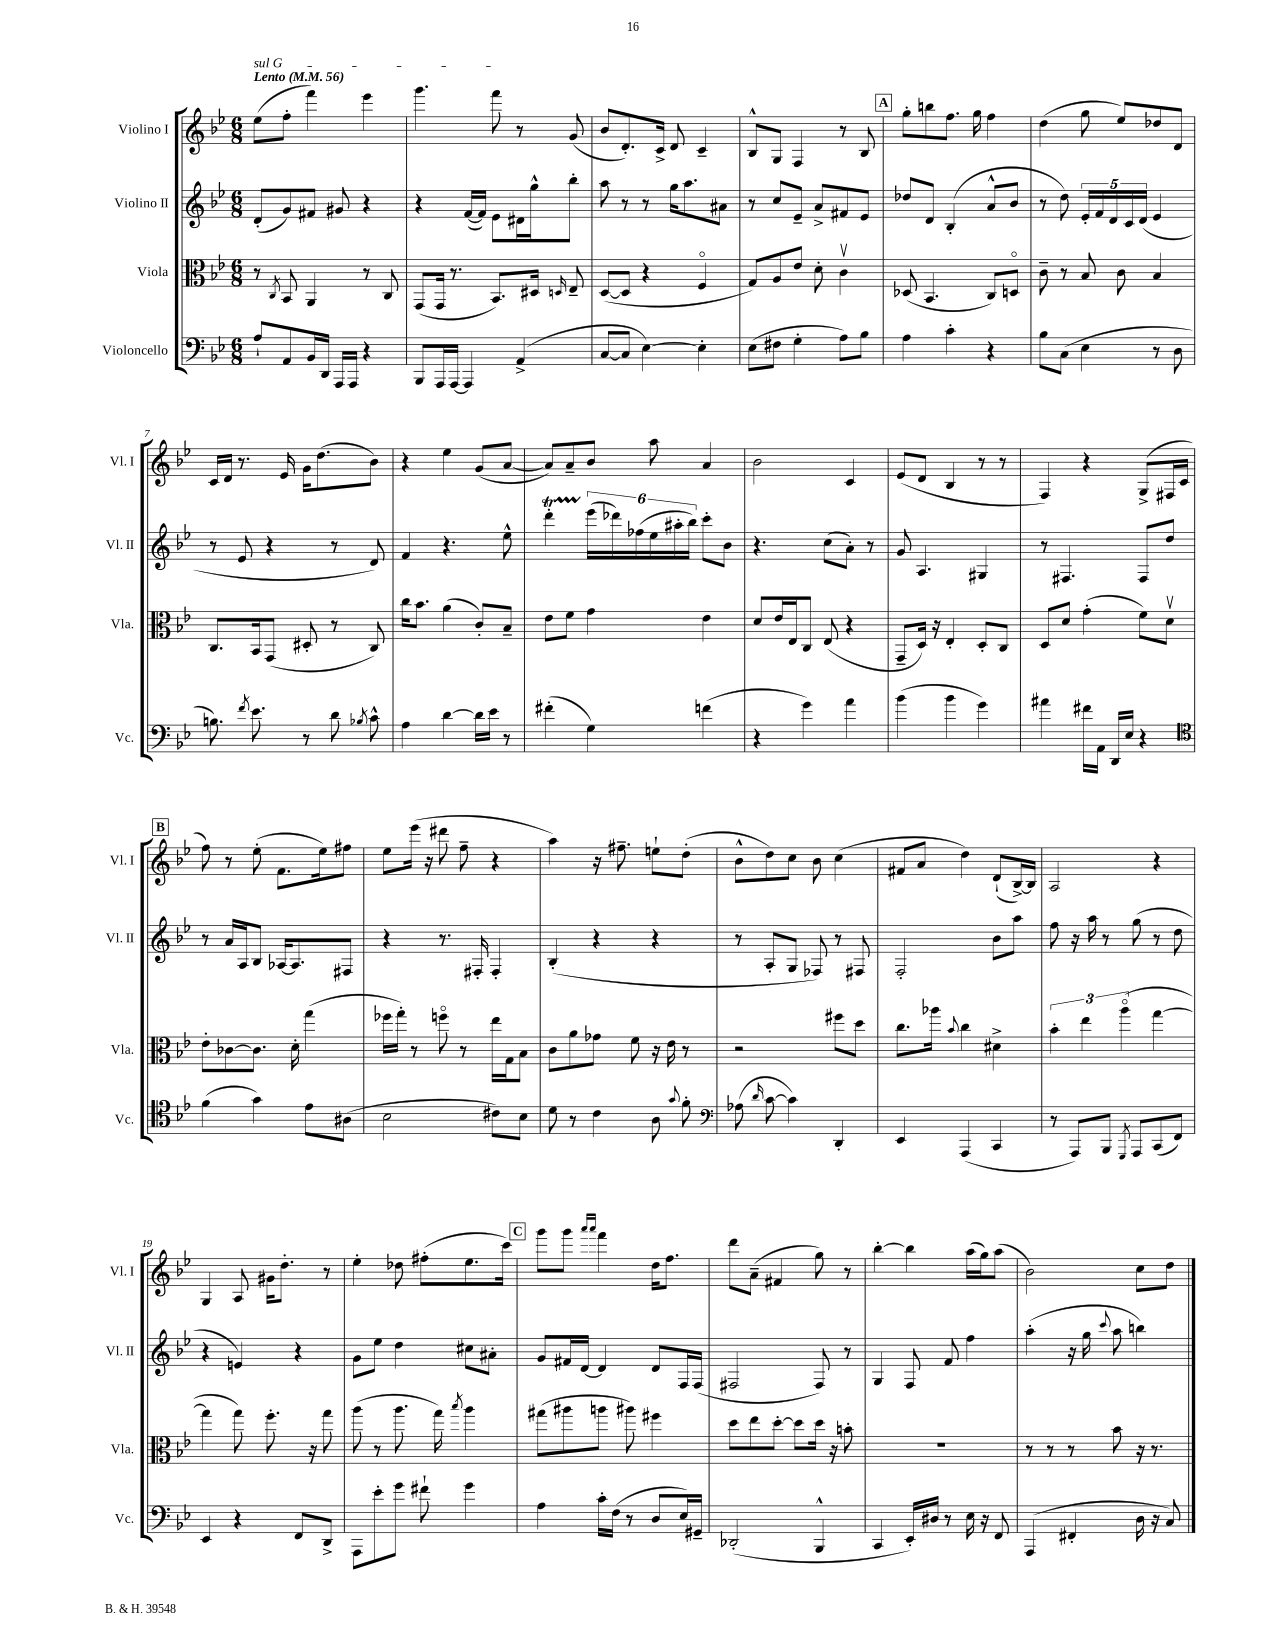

**kern	**kern	**kern	**kern
*staff4	*staff3	*staff2	*staff1
*clefF4	*clefC3	*clefG2	*clefG2
*k[b-e-]	*k[b-e-]	*k[b-e-]	*k[b-e-]
*M6/8	*M6/8	*M6/8	*M6/8
*MM56	*MM56	*MM56	*MM56
8A`/L	8r	(8d'/L	(8ee-\L
.	8qC/	.	.
8AA/	8BB-/	8g/)	8ff'\J
16BB-/L	4AA/	8f#/J	4fff\)
16DD/JJ	.	.	.
16AAA/LL	.	8g#/	.
16AAA/JJ	.	.	.
4r	8r	4r	4eee-\
.	8C/	.	.
=	=	=	=
8BBB-/L	(8GG/L	4r	4.ggg\
16AAA/L	16GG/Jk	.	.
[16AAA/JJ	8.r	.	.
4AAA/]	.	([16f/LL	.
.	.	16f/]JJ)	.
.	8.BB-/L)	8e-\L	8fff\
(4AA^/	.	16d#\L	8r
.	16D#/Jk	16gg^^\J	.
.	16qqD/	.	.
.	8E-~/	8bb-'\J	(8g/
=	=	=	=
[8C/L	([8D/L	8aa\	8b-/L
8C/]J	8D/]J	8r	8.d'/)
[4E-\)	4r	8r	.
.	.	.	16c^/Jk
.	.	16gg\LK	8d/
.	.	8.aa\	.
4E-'\]	4Fo/	.	4c~/
.	.	8a#\J	.
=	=	=	=
(8E-\L	8G/L)	8r	8B-^^/L
8F#\J	8A/	8cc/L	8G/J
4G'\	8e-/J	8e-~/J	4F/
.	8d'\	8a^/L	.
8A\L)	4cv\	8f#/	8r
8B-\J	.	8e-/J	8B-/
=	=	=	=
4A\	(8D-/	8dd-/L	8gg'\L
.	4.BB-/	8d/J	8bb\
4c'\	.	(4B-'/	8.ff\J
.	.	.	16gg\
4r	8C/L)	8a^^/L	4ff\
.	8Do/J	8b-/J	.
=	=	=	=
8B-\L	8c~\	8r	(4dd\
(8C\J	8r	8dd\)	.
4E-\	8B-/	20e-'/LL	8gg\
.	.	20f/	.
.	.	20d/	.
.	8c\	.	8ee-/L)
.	.	20c/	.
.	.	(20d/JJ	.
8r	4B-/	4e-/	8dd-/
8D\	.	.	8d/J
=	=	=	=
8.B\)	8.C/L	8r	16c/LL
.	.	.	16d/JJ
.	.	8e-/	8.r
8qf/	.	.	.
8.e-\	16BB-/k	.	.
.	(8GG/J	4r	.
.	.	.	16e-/
8r	8D#'/	.	16g\LK
.	.	.	(8.dd\
8d\	8r	8r	.
8qB-/	.	.	.
8c^^\	8C/)	8d/)	8b-\J)
=	=	=	=
4A\	16cc\LK	4f/	4r
.	8.b-\J	.	.
[4d\	(4a\	4.r	4ee-\
16d\]LL	8c'/L)	.	(8g/L
16e-\JJ	.	.	.
8r	8B-~/J	8ee-^^\	[8a/J
=	=	=	=
(4f#'\	8e-\L	4ddd'\	8a/]L)
.	8f\J	.	8a~/
4G\)	4g\	(24eee-\LL	8b-/J
.	.	24ddd-\)	.
.	.	(24ff-\	.
.	.	24ee-\	8aa\
.	.	24aa#'\	.
.	.	24bb-\JJ)	.
(4f\	4e-\	8ccc'\L	4a/
.	.	8b-\J	.
=	=	=	=
4r	8d/L	4.r	2b-\
.	16e-/L	.	.
.	16E-/J	.	.
4g\)	8C/J	.	.
.	(8E-/	(8cc\L	.
4a\	4r	8a'\J)	4c/
.	.	8r	.
=	=	=	=
(4b-\	8GG~/L	8g/	(8e-/L
.	16D/Jk)	4.A/	8d/J
.	16r	.	.
4b-\	4E-'/	.	4B-/
4g\)	8D'/L	4G#/	8r
.	8C/J	.	8r
=	=	=	=
4a#\	8D/L	8r	4F/)
.	8d/J	4.F#/	.
16f#\LL	(4g'\	.	4r
16AA\JJ	.	.	.
16DD/LL	.	.	.
16E-/JJ	.	.	.
4r	8f\L)	8F#/L	(8G^/L
.	8dv\J	8dd/J	16F#/L
.	.	.	16c/JJ
=	=	=	=
*clefC4	*	*	*
(4f\	8e-'\L	8r	8ff\)
.	[8c-\	16a/LL	8r
.	.	16A/J	.
4g\)	8.c-\]J	8B-/J	(8ee-'\
.	.	[16A-/LK	8.f\L
.	16d'\	8.A-/]	.
8e-\L	(4gg\	.	.
.	.	.	16ee-\k)
(8A#\J	.	8F#/J	8ff#\J
=	=	=	=
2B-\	16ff-\LL	4r	8ee-\L
.	16gg'\JJ)	.	.
.	8r	.	(16eee-\Jk
.	.	.	16r
.	8ffo\	8.r	8ddd#\
.	8r	.	8ff~\
.	.	16F#'/	.
8c#\L)	16ee-\LL	4F#'/	4r
.	16G\J	.	.
8B-\J	8B-\J	.	.
=	=	=	=
8d\	8c\L	(4B-'/	4aa\)
8r	8a\	.	.
4c\	8g-\J	4r	16r
.	.	.	8.ff#~\
.	8f\	.	.
8A\	16r	4r	8ee`\L
.	16e-\	.	.
8qqg/	.	.	.
8f'\	8r	.	(8dd'\J
=	=	=	=
*clefF4	*	*	*
(8A-\	2r	8r	8b-^^\L
16qqd/	.	.	.
[8c\	.	8A'/L	8dd\)
4c\])	.	8G/J	8cc\J
.	.	8F-/)	8b-\
4DD'/	8ff#\L	8r	(4cc\
.	8dd\J	8F#/	.
=	=	=	=
4EE-/	8.cc\L	2F'/	8f#/L
.	.	.	8a/J
.	16aa-\Jk	.	.
.	8qqb-/	.	.
(4AAA/	4cc\	.	4dd\)
4CC/	4d#^\	8b-\L	(8d`/L
.	.	8aa\J	[16B-^/L)
.	.	.	16B-/]JJ
=	=	=	=
8r	6b-'\	8ff\	2A/
8AAA/L)	.	16r	.
.	6ee-\	.	.
.	.	16aa\	.
8BBB-/J	.	8r	.
.	(6aao\	.	.
8qGGG/	.	.	.
8AAA/L	.	(8gg\	.
(8CC/	[4gg\	8r	4r
8FF/J)	.	8dd\	.
=	=	=	=
4EE-/	4gg\]	4r	4G/
4r	8gg\)	4e/)	8A/
.	8.ff'\	.	16g#\LK
.	.	.	8.dd'\J
8FF/L	.	4r	.
.	16r	.	.
8DD^/J	8gg\	.	8r
=	=	=	=
8AAA\L	(8aa\	8g\L	4ee-'\
8e-'\	8r	8ee-\J	.
8g\J	8.aa\	4dd\	8dd-\
8f#`\	.	.	(8ff#'\L
.	16gg\)	.	.
.	8qbb-/	.	.
4g\	4aa\	8cc#\L	8.ee-\
.	.	8a#'\J	.
.	.	.	16ccc\Jk)
=	=	=	=
4A\	(8gg#\L	8g/L	8ggg\L
.	8aa#\	16f#/L	8ggg\J
.	.	[16d/JJ	.
.	.	.	16qqaaa/LL
.	.	.	16qqaaa/JJ
16c'\LL	8aa\J	4d/]	4fff\
(16F\JJ	.	.	.
8r	8aa#\)	.	.
8D/L	4ff#\	8d/L	16dd\LK
.	.	.	8.ff\J
16E-/L)	.	16F/L	.
16GG#~/JJ	.	(16F/JJ	.
=	=	=	=
(2DD-'/	8dd\L	2F#/	8ddd\L
.	8ee-\	.	(8a~\J
.	[8dd'\J	.	4f#/
.	8dd\]L	.	.
4BBB-^^/	16dd\Jk	8F#/)	8gg\)
.	16r	.	.
.	8b'\	8r	8r
=	=	=	=
4CC/	2.r	4G/	[4bb-'\
16EE-'/LL)	.	8F/	4bb-\]
16D#/JJ	.	.	.
8r	.	8f/	.
16E-\	.	4ff\	(16aa\LL
16r	.	.	16gg\J)
8FF/	.	.	(8aa\J
=	=	=	=
(4AAA/	8r	(4aa'\	2b-\)
.	8r	.	.
4FF#'/	8r	16r	.
.	.	16gg\	.
.	.	8qqccc/	.
.	8b-\	8aa\	.
16D\	16r	4bb\)	8cc\L
16r	8.r	.	.
8C/)	.	.	8dd\J
==	==	==	==
*-	*-	*-	*-
